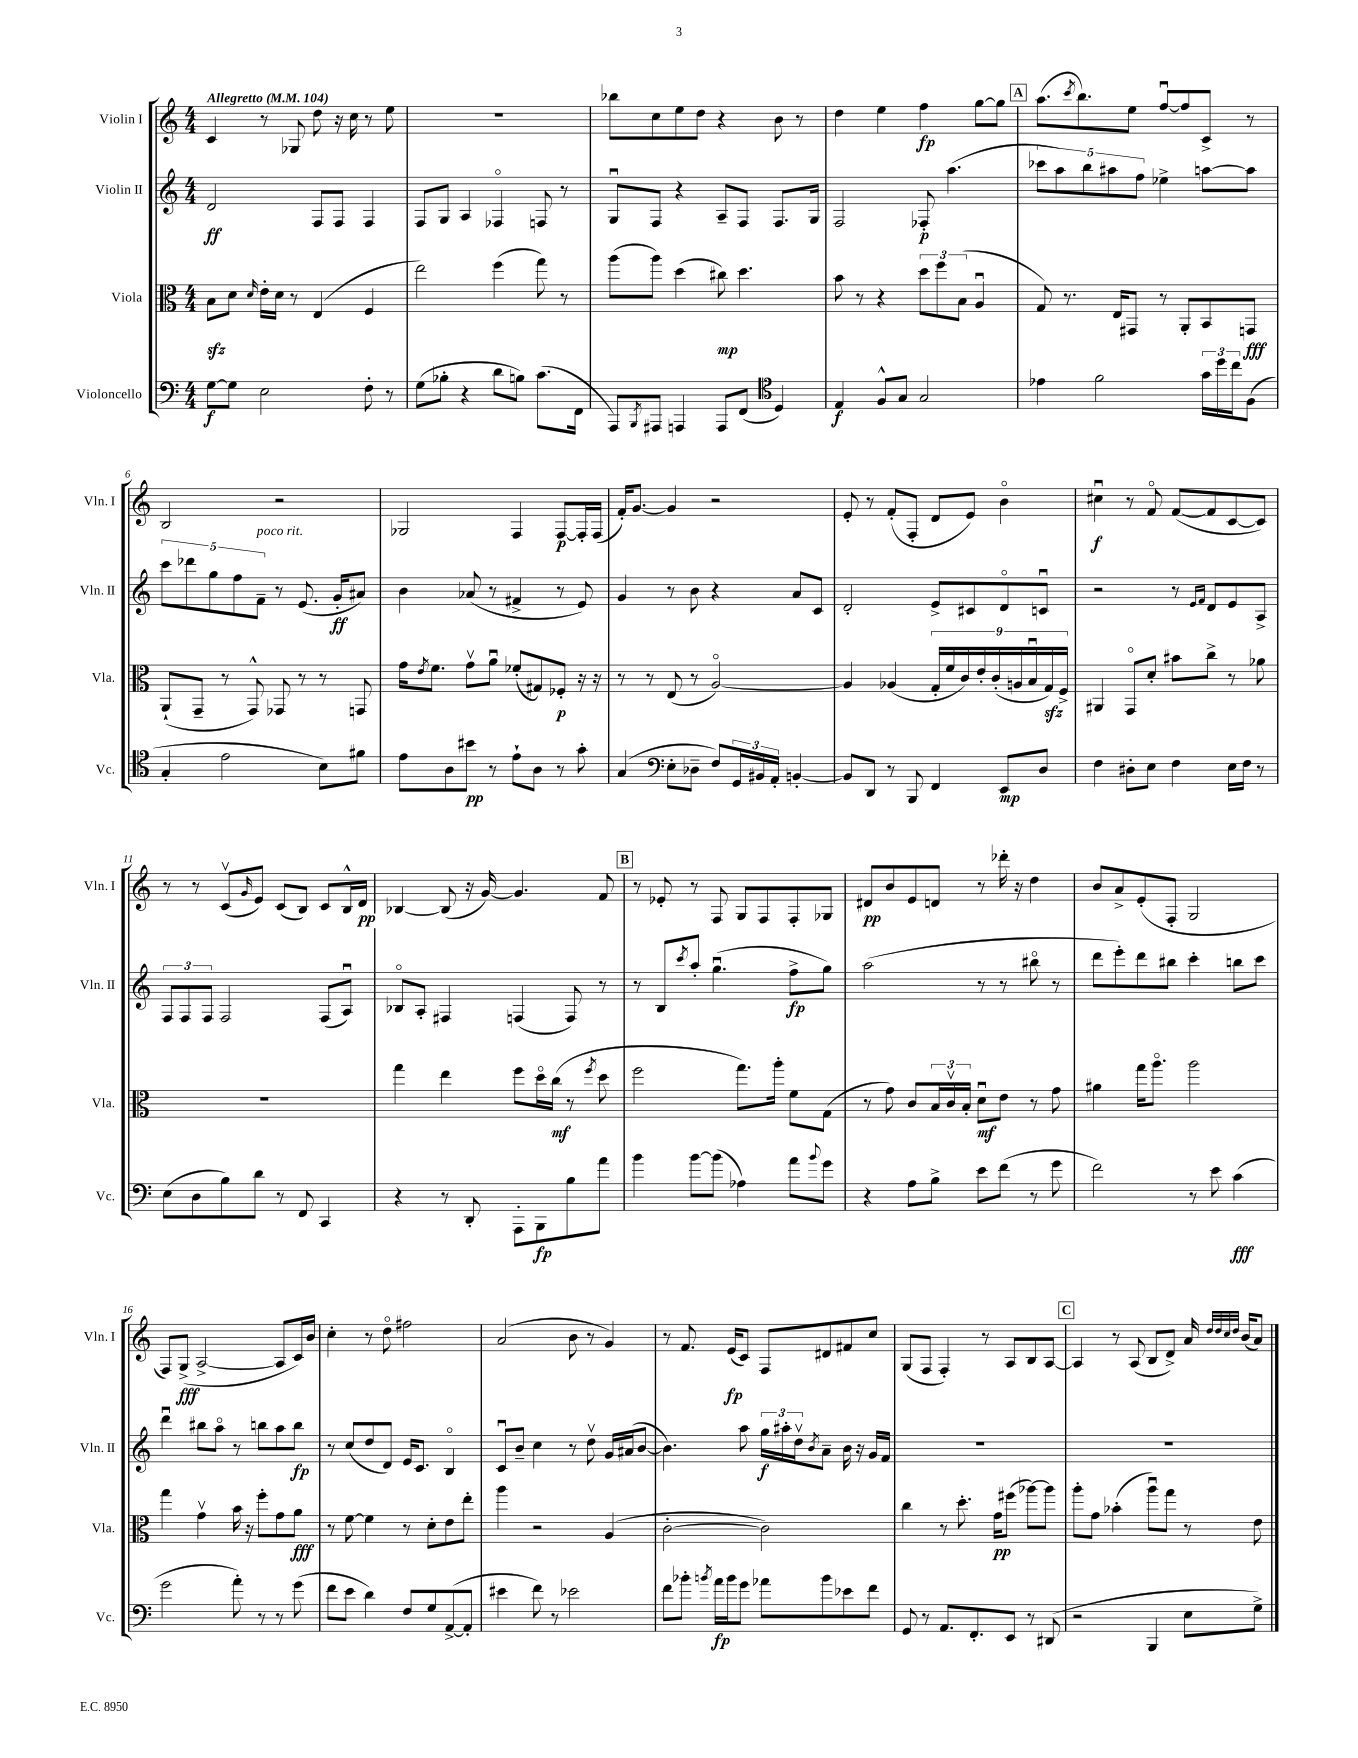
<<
\new StaffGroup <<
\new Staff = "s0" \with { instrumentName = "Violin I" shortInstrumentName = "Vln. I" } {
    \clef treble \key c \major \numericTimeSignature \time 4/4 \tempo "Allegretto" 4 = 104
    c'4 r8 ges8 d''8 r16 c''16 r8 e''8 |
    R1 |
    bes''8 c''8 e''8 d''8 r4 b'8 r8 |
    d''4 e''4 f''4\fp g''8~ g''8 |
    \mark \markup { \box "A" } a''8.( \acciaccatura { c'''8 } b''8.) e''8 f''8~\downbow f''8 c'8-> r8 |
    b2 r2 |
    ges2 f4 f8~\p f16-. f16( |
    f'16-.) g'8.~ g'4 r2 |
    e'8-. r8 f'8-.( f8-. d'8 e'8) b'4\flageolet |
    cis''4\downbow\f r8 f'8\flageolet f'8~( f'8 c'8~ c'8) |
    r8 r8 c'8\upbow( \grace { g'16 } e'8) c'8( b8) c'8 b16-^ d'16\pp |
    bes4~ bes8( r16 g'16~) g'4. f'8 |
    \mark \markup { \box "B" } r8 ees'8-. r8 f8 g8 f8 f8-. ges8 |
    dis'8\pp b'8 e'8 d'8 r8 des'''16-. r16 d''4 |
    b'8 a'8-> e'8-.( f8-. g2 |
    f8) g8->\fff( a2~-> a8 c'16) b'16 |
    c''4-. r8 d''8\flageolet fis''2 |
    a'2( b'8 r8 g'4) |
    r8 f'8. e'16\fp( c'8) f8 dis'8 fis'8 c''8 |
    g8( f8 f4-.) r8 a8 b8 a8~ |
    \mark \markup { \box "C" } a4 r8 a8( b8 d'8->) a'16 \grace { d''32 d''32 c''32 d''32 } b'16( a'8) \bar "|." |
}
\new Staff = "s1" \with { instrumentName = "Violin II" shortInstrumentName = "Vln. II" } {
    \clef treble \key c \major \numericTimeSignature \time 4/4
    d'2\ff f8 f8 f4 |
    f8 g8 a4 fes4\flageolet f8 r8 |
    g8\downbow f8 r4 a8-- f8 f8. g16 |
    f2 fes8-.\p a''4.( |
    \mark \markup { \box "A" } \tuplet 5/4 { ces'''8 a''8) b''8 ais''8 f''8 } ees''4-> a''8~ a''8 |
    \tuplet 5/4 { c'''8 des'''8 g''8 f''8 f'8--^\markup { \italic "poco rit." } } r8 e'8.( g'16-.\ff ais'8) |
    b'4 aes'8( r8 fis'4-> r8 e'8) |
    g'4 r8 b'8 r4 a'8 c'8 |
    d'2-. e'8-> cis'8 d'8\flageolet c'8\downbow |
    r2 r8 \grace { e'16 f'16 } d'8 e'8 a8-> |
    \tuplet 3/2 { f8 f8 f8 } f2 f8( a8\downbow) |
    bes8\flageolet a8-. fis4 f4( f8) r8 |
    \mark \markup { \box "B" } r8 b8 \acciaccatura { c'''8 } a''8-. g''4.\downbow( f''8->\fp g''8) |
    a''2( r8 r8 bis''8\flageolet r8 |
    d'''8 e'''8-.) d'''8 bis''8 c'''4-. b''8 c'''8 |
    d'''4\downbow bis''8 a''8\flageolet r8 b''8 a''8 b''8\fp |
    r8 c''8( d''8 d'8) e'16 c'8. b4\flageolet |
    c'8\downbow b'8-- c''4 r8 d''8\upbow g'16 ais'16( b'8~ |
    b'4.) a''8 \tuplet 3/2 { g''16\f ais''16-. d''16\upbow } \acciaccatura { b'8 } a'8-- b'16 r16 g'16 f'16 |
    R1 |
    \mark \markup { \box "C" } R1 \bar "|." |
}
\new Staff = "s2" \with { instrumentName = "Viola" shortInstrumentName = "Vla." } {
    \clef alto \key c \major \numericTimeSignature \time 4/4
    b8\sfz d'8 \grace { d'16 } e'16-. d'16 r8 e4( f4 |
    e''2) f''4( g''8) r8 |
    a''8( a''8) d''4( cis''8\mp) d''4. |
    b'8 r8 r4 \tuplet 3/2 { d''8 f''8 b8( } a4\downbow |
    \mark \markup { \box "A" } g8) r8. e16 gis,8 r8 a,8-. b,8 g,8\fff |
    a,8-!( g,8-- r8 g,8-^) ges,8 r8 r8 g,8 |
    g'16 \acciaccatura { e'8 } f'8. g'8\upbow a'8\downbow fes'8-.( gis8) fes8-.\p r16 r16 |
    r8 r8 e8( r8 a2~\flageolet) |
    a4 aes4( \tuplet 9/8 { g16-. f'16 c'16) e'16-. c'16-.( a16 b16\downbow g16\sfz) f16-> } |
    ais,4 g,8\flageolet d'8-. bis'8 c''8-> r8 aes'8 |
    R1 |
    g''4 e''4 f''8 d''16\flageolet c''16\mf( r8 \acciaccatura { f''8 } d''8 |
    \mark \markup { \box "B" } f''2 g''8.) a''16-. f'8 g8( |
    r8 g'8) c'8 \tuplet 3/2 { b16 c'16\upbow b16-. } d'8\downbow\mf e'8 r8 g'8 |
    ais'4 g''16 a''8.\flageolet a''2 |
    g''4 g'4\upbow b'16 r16 f''8-. g'8 a'8\fff |
    r8 f'8~ f'4 r8 d'8-. e'8 e''8-. |
    a''4 r2 a4( |
    c'2~-. c'2) |
    c''4 r8 d''8.-. g'16\pp fis''8( aes''8~) aes''8 |
    \mark \markup { \box "C" } a''8-. g'8 bes'4-.( a''8\downbow) g''8 r8 e'8 \bar "|." |
}
\new Staff = "s3" \with { instrumentName = "Violoncello" shortInstrumentName = "Vc." } {
    \clef bass \key c \major \numericTimeSignature \time 4/4
    g8~\f g8 e2 f8-. r8 |
    g8( bes8-. r4 d'8 b8) c'8.( f,16 |
    a,,8) \acciaccatura { b,,8 } ais,,8 a,,4 a,,8 f,8( \clef tenor d4) |
    e4\f f8-^ g8 g2 |
    \mark \markup { \box "A" } ees'4 f'2 \tuplet 3/2 { g'16 d''16 c''16 } f8( |
    g4-. e'2 b8) fis'8 |
    e'8 a8 bis'8\pp r8 e'8-! a8 r8 g'8-. |
    g4( \clef bass e8-. des8-- f8) \tuplet 3/2 { g,16 bis,16 a,16-. } b,4~-. |
    b,8 d,8 r8 b,,8 f,4 e,8\mp d8 |
    f4 dis8-. e8 f4 e16 f16 r8 |
    e8( d8 b8) d'8 r8 f,8 c,4 |
    r4 r8 d,8-. a,,8-. b,,8\fp b8 a'8 |
    \mark \markup { \box "B" } b'4 b'8~ b'8( aes4) a'8 \appoggiatura { b'8 } g'8 |
    r4 a8 b8-> e'8 f'8( r8 g'8 |
    f'2) r8 e'8 c'4\fff( |
    g'2 a'8-.) r8 r8 g'8( |
    f'8 e'8 d'4) f8 g8 a,8~->( a,8-. |
    eis'4 f'8) r8 ees'2 |
    f'8 bes'8-. \acciaccatura { b'8 } a'16\fp b'16 g'8 aes'8 b'8 ees'8 f'8 |
    g,8 r8 a,8. f,8.-. e,8 r8 dis,8( |
    \mark \markup { \box "C" } r2 b,,4 e8 g8->) \bar "|." |
}
>>
>>
